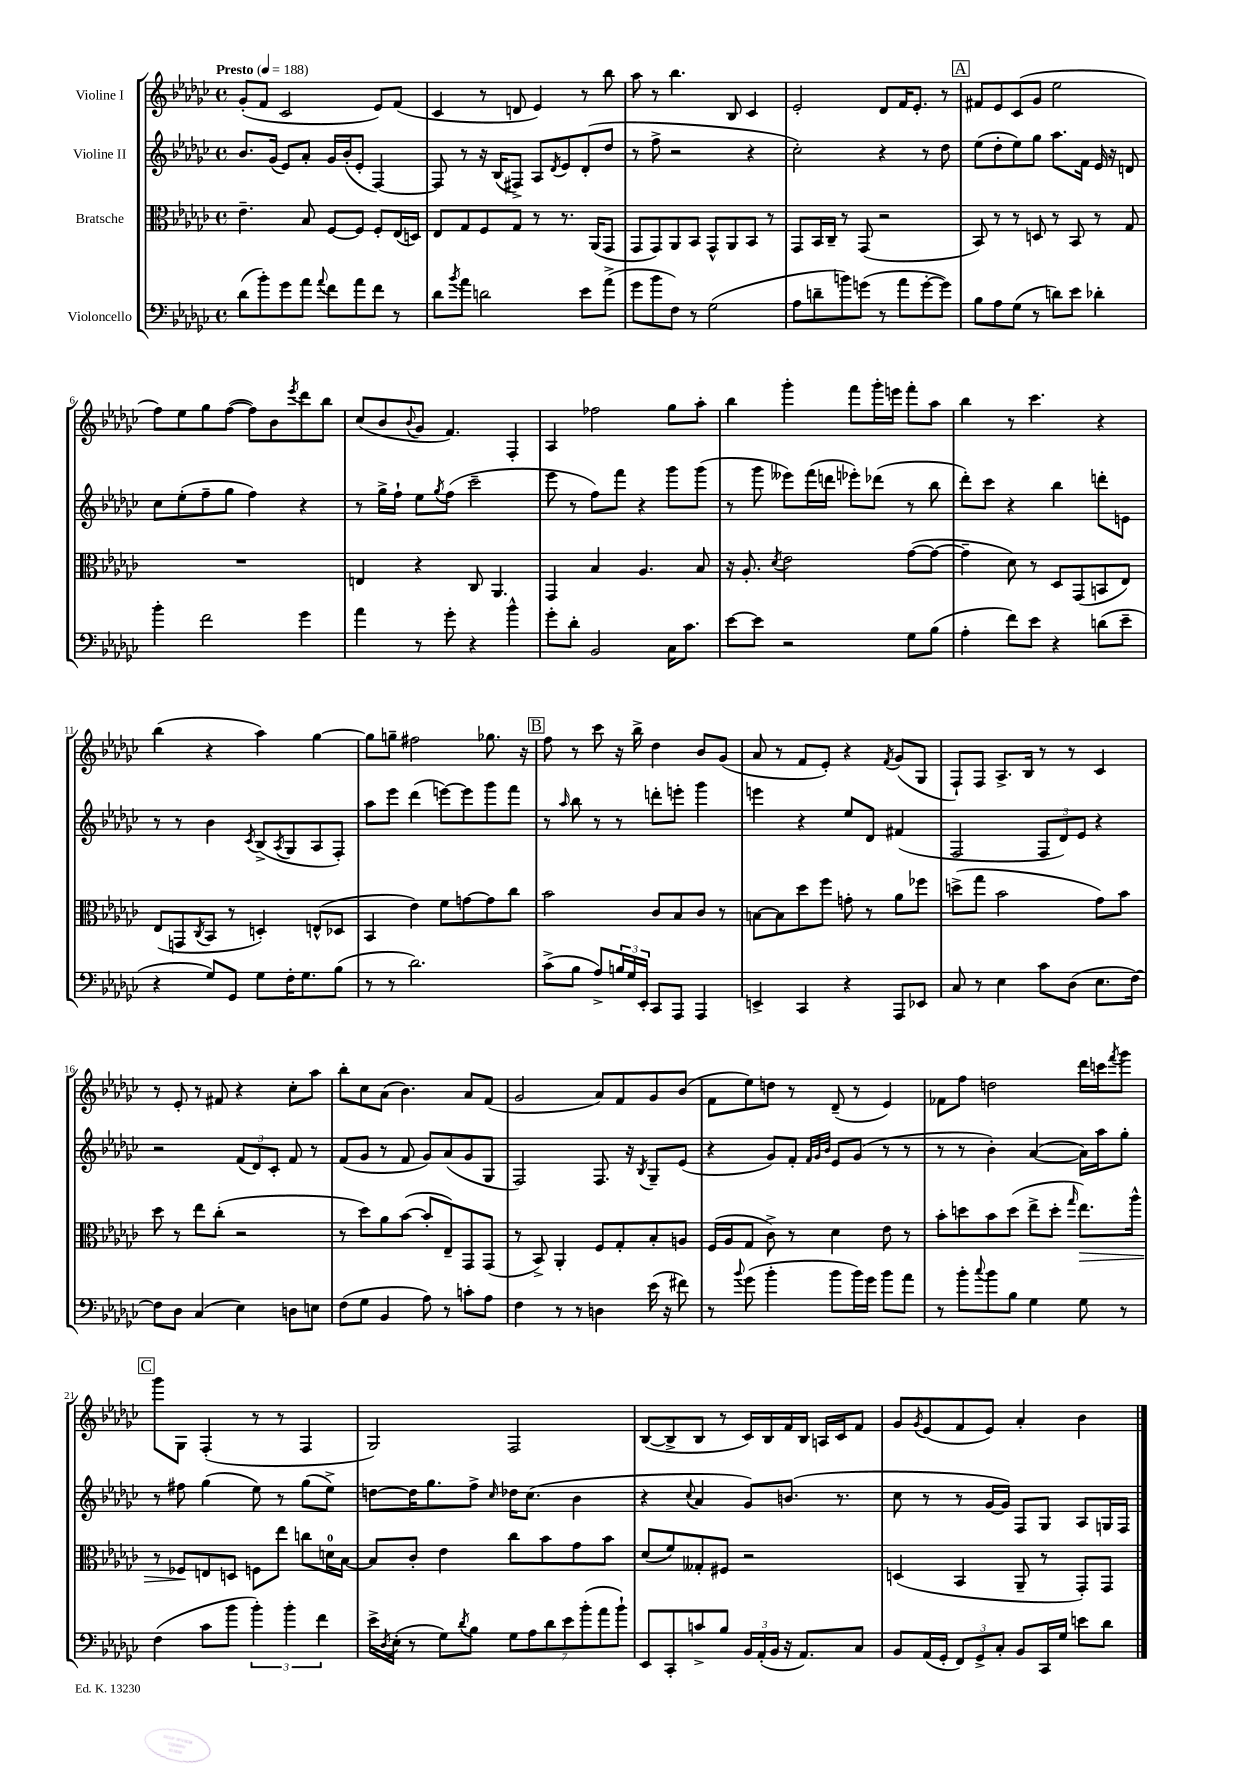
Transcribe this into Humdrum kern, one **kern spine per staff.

**kern	**kern	**dynam	**kern	**kern
*part4	*part3	*part3	*part2	*part1
*staff4	*staff3	*staff3	*staff2	*staff1
*I"Violoncello	*I"Bratsche	*	*I"Violine II	*I"Violine I
*clefF4	*clefC3	*	*clefG2	*clefG2
*k[b-e-a-d-g-c-]	*k[b-e-a-d-g-c-]	*	*k[b-e-a-d-g-c-]	*k[b-e-a-d-g-c-]
*M4/4	*M4/4	*	*M4/4	*M4/4
*met(c)	*met(c)	*	*met(c)	*met(c)
*MM188	*MM188	*	*MM188	*MM188
=1	=1	=1	=1	=1
!	!	!	!	!LO:TX:a:B:t=Presto
(8d-\L	4.e-~\	.	8.b-/L	(8g-'/L
8b-'\)	.	.	.	8f/J
.	.	.	(16g-/Jk	.
8g-\	.	.	8e-/L)	2c-/
8a-\J	8B-/	.	8a-'/J	.
8qqa-/	.	.	.	.
8f\L	[8F/L	.	16g-/LL	.
.	.	.	(16b-'/J	.
8a-\	8F/J]	.	8e-'/J	.
8f\J	8F'/L	.	[4F/)	8e-/L)
8r	(16E-/L	.	.	(8f/J
.	16Dn/JJ)	.	.	.
=2	=2	=2	=2	=2
8d-\L	8E-/L	.	8F/]	4c-/
8qb-/	.	.	.	.
8a-\J	8G-/	.	8r	.
2dn\	8F/	.	16r	8r
.	.	.	(16B-/KL	.
.	8G-/J	.	8F#X^/J)	8dn/
.	8r	.	8A-/L	4e-/)
.	.	.	8qd-/	.
.	8.r	.	8e-/	.
8e-\L	.	.	(8d-'/	8r
.	(16AA-/KL	.	.	.
(8a-^\J	8GG-/J	.	8dd-/J	8bb-\
=3	=3	=3	=3	=3
8g-\L	8GG-/L	.	8r	8aa-\
8b-\	8GG-/)	.	8ff^\	8r
8F\J)	8AA-/	.	2r	4.bb-\
8r	8BB-/J	.	.	.
(2G-\	8GG-^^/L	.	.	.
.	8AA-/	.	.	8B-/
.	8BB-/J	.	4r	4c-/
.	8r	.	.	.
=4	=4	=4	=4	=4
8A-\L	8GG-/L	.	2cc-'\)	2e-'/
8dn~\	16BB-/L	.	.	.
.	16C-~/JJ	.	.	.
8bn\)	8r	.	.	.
(8gn\J	(8GG-/	.	.	.
8r	2r	.	4r	8d-/L
8a-\L	.	.	.	16f/K
.	.	.	.	8.e-'/J
[8g'\	.	.	8r	.
8g\J])	.	.	8dd-\	8r
!!LO:REH:place=s1:t=A
=5	=5	=5	=5	=5
8B-\L	8BB-/)	.	(8ee-\L	8f#X/L
8A-\	8r	.	8dd-'\	8e-/
(8G-\J	8r	.	8ee-\)	(8c-/
8r	8Dn/	.	8gg-\J	8g-/J
8dn\L)	8r	.	8.aa-\L	2ee-\
8e-\J	8BB-/	.	.	.
.	.	.	16f\Jk	.
4d-X'\	8r	.	16e-/	.
.	.	.	16r	.
.	8G-/	.	8dn/	.
!!LO:LB:g=z
=6	=6	=6	=6	=6
4b-'\	1r	.	8cc-\L	8ff\L)
.	.	.	(8ee-'\	8ee-\
2f\	.	.	8ff~\	8gg-\
.	.	.	8gg-\J	([8ff\J
.	.	.	4ff\)	8ff\L])
.	.	.	.	8b-\
.	.	.	.	8qeee-/
4g-\	.	.	4r	8ddd-\
.	.	.	.	8bb-\J
=7	=7	=7	=7	=7
4a-\	4En/	.	8r	(8cc-/L
.	.	.	16gg-^\LL	8b-/
.	.	.	16ff`\JJ	.
.	.	.	.	8qqb-/
8r	4r	.	8ee-\L	8g-/J
.	.	.	8qgg-/	.
8g-'\	.	.	(8ff\J	4.f/)
4r	8C-/	.	2ccc-~\	.
.	4.AA-/	.	.	.
4b-^^\	.	.	.	4F'/
=8	=8	=8	=8	=8
8g-'\L	4GG-/	.	8eee-\	4A-/
8d-'\J	.	.	8r	.
2BB-/	4B-/	.	8ff\L)	2ff-X\
.	.	.	8fff\J	.
.	4.A-/	.	4r	.
16C-\KL	.	.	8ggg-\L	8gg-\L
8.c-\J	.	.	.	.
.	8B-/	.	(8ggg-\J	8aa-'\J
=9	=9	=9	=9	=9
[8e-\L	16r	.	8r	4bb-\
.	8.A-'/	.	.	.
8e-\J]	.	.	8ggg-\	.
.	8qd-/	.	.	.
2r	2e-\	.	8eee--X\L)	4ggg-'\
.	.	.	(16fff\L	.
.	.	.	16dddn\JJ	.
.	.	.	8eee-X'\L)	8fff\L
.	.	.	(8ddd-X\J	16ggg-'\L
.	.	.	.	16eeen\JJ
8G-\L	([8g-\L	.	8r	8fff'\L
(8B-\J	8g-\J_	.	8bb-\	8aa-\J
=10	=10	=10	=10	=10
4A-'\	4g-~\]	.	8ddd-'\L)	4bb-\
.	.	.	8ccc-\J	.
8f\L)	8d-\)	.	4r	8r
8e-\J	8r	.	.	4.ccc-\
4r	8D-/L	.	4bb-\	.
.	(8GG-/	.	.	.
(8dn\L	8BBn/	.	8dddn'\L	4r
8e-~\J	8E-/J)	.	8en\J	.
!!LO:LB:g=z
=11	=11	=11	=11	=11
4r	(8E-/L	.	8r	(4bb-\
.	8GGn/	.	8r	.
.	8qC-/	.	.	.
8G-/L)	8BB-/J	.	4b-\	4r
8GG-/J	8r	.	.	.
.	.	.	8qc-/	.
8G-\L	4Dn'/)	.	(8B-^/L	4aa-\)
.	.	.	8qA-/	.
16F'\K	.	.	8G-/	.
8.G-\	.	.	.	.
.	(8En^^/L	.	8A-/	[4gg-\
(8B-\J	8D-X/J	.	8F'/J)	.
=12	=12	=12	=12	=12
8r	4BB-/	.	8aa-\L	8gg-\L]
8r	.	.	8eee-\J	8ggn~\J
2.d-\)	4e-\)	.	(4ddd-\	2ff#X\
.	8f\L	.	[8eeen\L)	.
.	[8gn\	.	8eee\]	.
.	8g\]	.	8ggg-\	8.gg-X\
.	8cc-\J	.	8fff\J	.
.	.	.	.	16r
!!LO:REH:place=s1:t=B
=13	=13	=13	=13	=13
(8c-^\L	2b-\	.	8r	8ff\
.	.	.	16qqaa-/	.
8B-\J	.	.	8bb-\	8r
8A-^/L)	.	.	8r	8ccc-\
24Bn/L	.	.	8r	16r
24G-/	.	.	.	.
.	.	.	.	16bb-^\
24EE-'/JJ	.	.	.	.
8CC-/L	8c-/L	.	8dddn'\L	4dd-\
8AAA-/J	8B-/	.	8eeen'\J	.
4AAA-/	8c-/J	.	4ggg-\	8b-/L
.	8r	.	.	(8g-/J
=14	=14	=14	=14	=14
4EEn^/	[8Bn\L	.	4eeen\	8a-/
.	8B\]	.	.	8r
4CC-/	8dd-\	.	4r	8f/L
.	8ff\J	.	.	8e-'/J)
4r	8gn'\	.	8ee-/L	4r
.	8r	.	8d-/J	.
.	.	.	.	8qf/
8AAA-/L	8a-\L	.	(4f#X/	(8g-/L
8EE-X/J	8ff-X\J	.	.	8G-/J
=15	=15	=15	=15	=15
8C-/	(8ddn^\L	.	2F/	8F`/L)
8r	8gg-\J	.	.	8F/J
4E-\	2b-\	.	.	8.A-^/L
.	.	.	.	16B-/Jk
8c-\L	.	.	12F/L	8r
.	.	.	12d-/)	.
(8D-\J	.	.	.	8r
.	.	.	12e-/J	.
8.E-\L	8g-\L)	.	4r	4c-/
.	8b-\J	.	.	.
[16F\Jk)	.	.	.	.
!!LO:LB:g=z
=16	=16	=16	=16	=16
8F\L]	8dd-\	.	2r	8r
8D-\J	8r	.	.	8e-'/
(4C-/	8ee-\L	.	.	8r
.	(8cc-'\J	.	.	8f#X/
4E-\)	2r	.	(12f/L	4r
.	.	.	12d-/)	.
.	.	.	12c-'/J	.
8Dn\L	.	.	8f/	8cc-'\L
8En\J	.	.	8r	8aa-\J
=17	=17	=17	=17	=17
(8F\L	8r	.	(8f/L	8bb-'\L
8G-\J	8dd-\L)	.	8g-/J	8cc-\
4BB-/	8a-\	.	8r	(8a-\J
.	([8b-\J	.	8f/	4.b-\)
8A-\)	8b-'/L]	.	8g-/L)	.
8r	8E-~/)	.	(8a-/	.
8cn'\L	8GG-/	.	8g-/	8a-/L
8A-\J	(8GG-/J	.	8G-/J	(8f/J
=18	=18	=18	=18	=18
4F\	8r	.	2F/)	2g-/
.	8BB-^/)	.	.	.
8r	4AA-'/	.	.	.
8r	.	.	.	.
4Dn\	8F/L	.	8.F/	8a-/L)
.	8G-'/	.	.	8f/
.	.	.	16r	.
.	.	.	8qB-/	.
(16e-\	8B-'/	.	8G-~/L	8g-/
16r	.	.	.	.
8f#X\)	8An/J	.	(8e-/J	(8b-/J
=19	=19	=19	=19	=19
8r	(16F/LL	.	4r	8f\L
.	16A-/J	.	.	.
8qqb-/	.	.	.	.
(8g-\	8G-/J	.	.	8ee-\)
4b-'\	8c-^\)	.	8g-/L)	8ddn\J
.	8r	.	8f'/J	8r
.	.	.	32qqf/LLL	.
.	.	.	32qqg-/	.
.	.	.	32qqb-/JJJ	.
8b-\L	4d-\	.	8e-/L	(8d-~/
16b-\L)	.	.	(8g-/J	8r
16g-\JJ	.	.	.	.
8b-\L	8e-\	.	8r	4e-/)
8a-\J	8r	.	8r	.
=20	=20	=20	=20	=20
8r	8b-'\L	.	8r	8f-X\L
8b-'\L	8ddn\	.	8r	8ff\J
8qqcc-/	.	.	.	.
8b-\	8b-\	.	4b-'\)	2ddn\
8B-\J	(8dd\J	.	.	.
4G-\	8ee-^\L	.	([4a-/	.
.	8dd'\J	.	.	.
.	16qqgg-/	.	.	.
!	!	!LO:HP:b	!	!
8G-\	8.ee-\L)	>	16a-\LL])	16ddd-\LL
.	.	.	16aa-\J	16cccn\J
.	.	.	.	8qfff/
8r	.	.	8gg-'\J	8ggg-\J
.	16aa-^^\Jk	.	.	.
!!LO:LB:g=z
!!LO:REH:place=s1:t=C
=21	=21	=21	=21	=21
(4F\	8r	.	8r	8ggg-\L
.	8F-X/L	.	8ff#X\	8G-\J
8c-\L	8En/	]	(4gg-\	(4F'/
8b-\J	8Dn/J	.	.	.
6b-'\)	8Fn\L	.	8ee-\)	8r
.	8ee-\J	.	8r	8r
6b-'\	.	.	.	.
.	8ccn\L	.	(8gg-\L	4F/
6f\	.	.	.	.
.	16dn\L	.	8ee-^\J)	.
.	[16B-\JJ	.	.	.
=22	=22	=22	=22	=22
16e-^\LL	8B-/L]	.	[8ddn\L	2G-/)
8qD-/	.	.	.	.
(16E-'\JJ	.	.	.	.
8r	8c-'/J	.	16dd\K]	.
.	.	.	8.gg-\	.
8G-\L)	4e-\	.	.	.
8qd-/	.	.	.	.
8B-\J	.	.	8ff^\J	.
.	.	.	16qqcc-/	.
14G-\L	8cc-\L	.	16dd-X\KL	2F/
.	.	.	(8.cc-\J	.
14A-\	.	.	.	.
.	8b-\	.	.	.
14d-\	.	.	.	.
14e-\	.	.	.	.
.	8g-\	.	4b-\	.
(14b-'\	.	.	.	.
14a-\	.	.	.	.
.	8b-\J	.	.	.
14b-`\J)	.	.	.	.
=23	=23	=23	=23	=23
8EE-/L	(8d-/L	.	4r	([8B-/L
8CC-'/	8f/)	.	.	8B-^/]
.	.	.	8qqcc-/	.
8cn^/	8G--X'/	.	4a-/	8B-/J
8B-/J	8F#X/J	.	.	8r
24BB-/LL	2r	.	8g-/L)	16c-/LL)
(24AA-'/	.	.	.	.
.	.	.	.	16B-/
24BB-/JJ	.	.	.	.
16r	.	.	(8.bn/J	16f/
8.AA-/L)	.	.	.	16B-/JJ
.	.	.	.	16An/LL
.	.	.	8.r	16c-/J
8C-/J	.	.	.	8f/J
=24	=24	=24	=24	=24
8BB-/L	(4Dn/	.	8cc-\	8g-/L
.	.	.	.	8qg-/
(16AA-/L	.	.	8r	(8e-/
16GG-'/JJ	.	.	.	.
12FF/L)	4BB-/	.	8r	8f/
12GG-^/	.	.	.	.
.	.	.	[16g-/LL	8e-/J)
12C-'/J	.	.	.	.
.	.	.	16g-/JJ])	.
8BB-/L	8AA-~/	.	8F/L	4a-'/
16CC-/L	8r	.	8G-/J	.
16G-/JJ	.	.	.	.
8en\L	8GG-'/L)	.	8A-/L	4b-\
8d-\J	8GG-/J	.	16Gn/L	.
.	.	.	16F/JJ	.
==	==	==	==	==
*-	*-	*-	*-	*-
